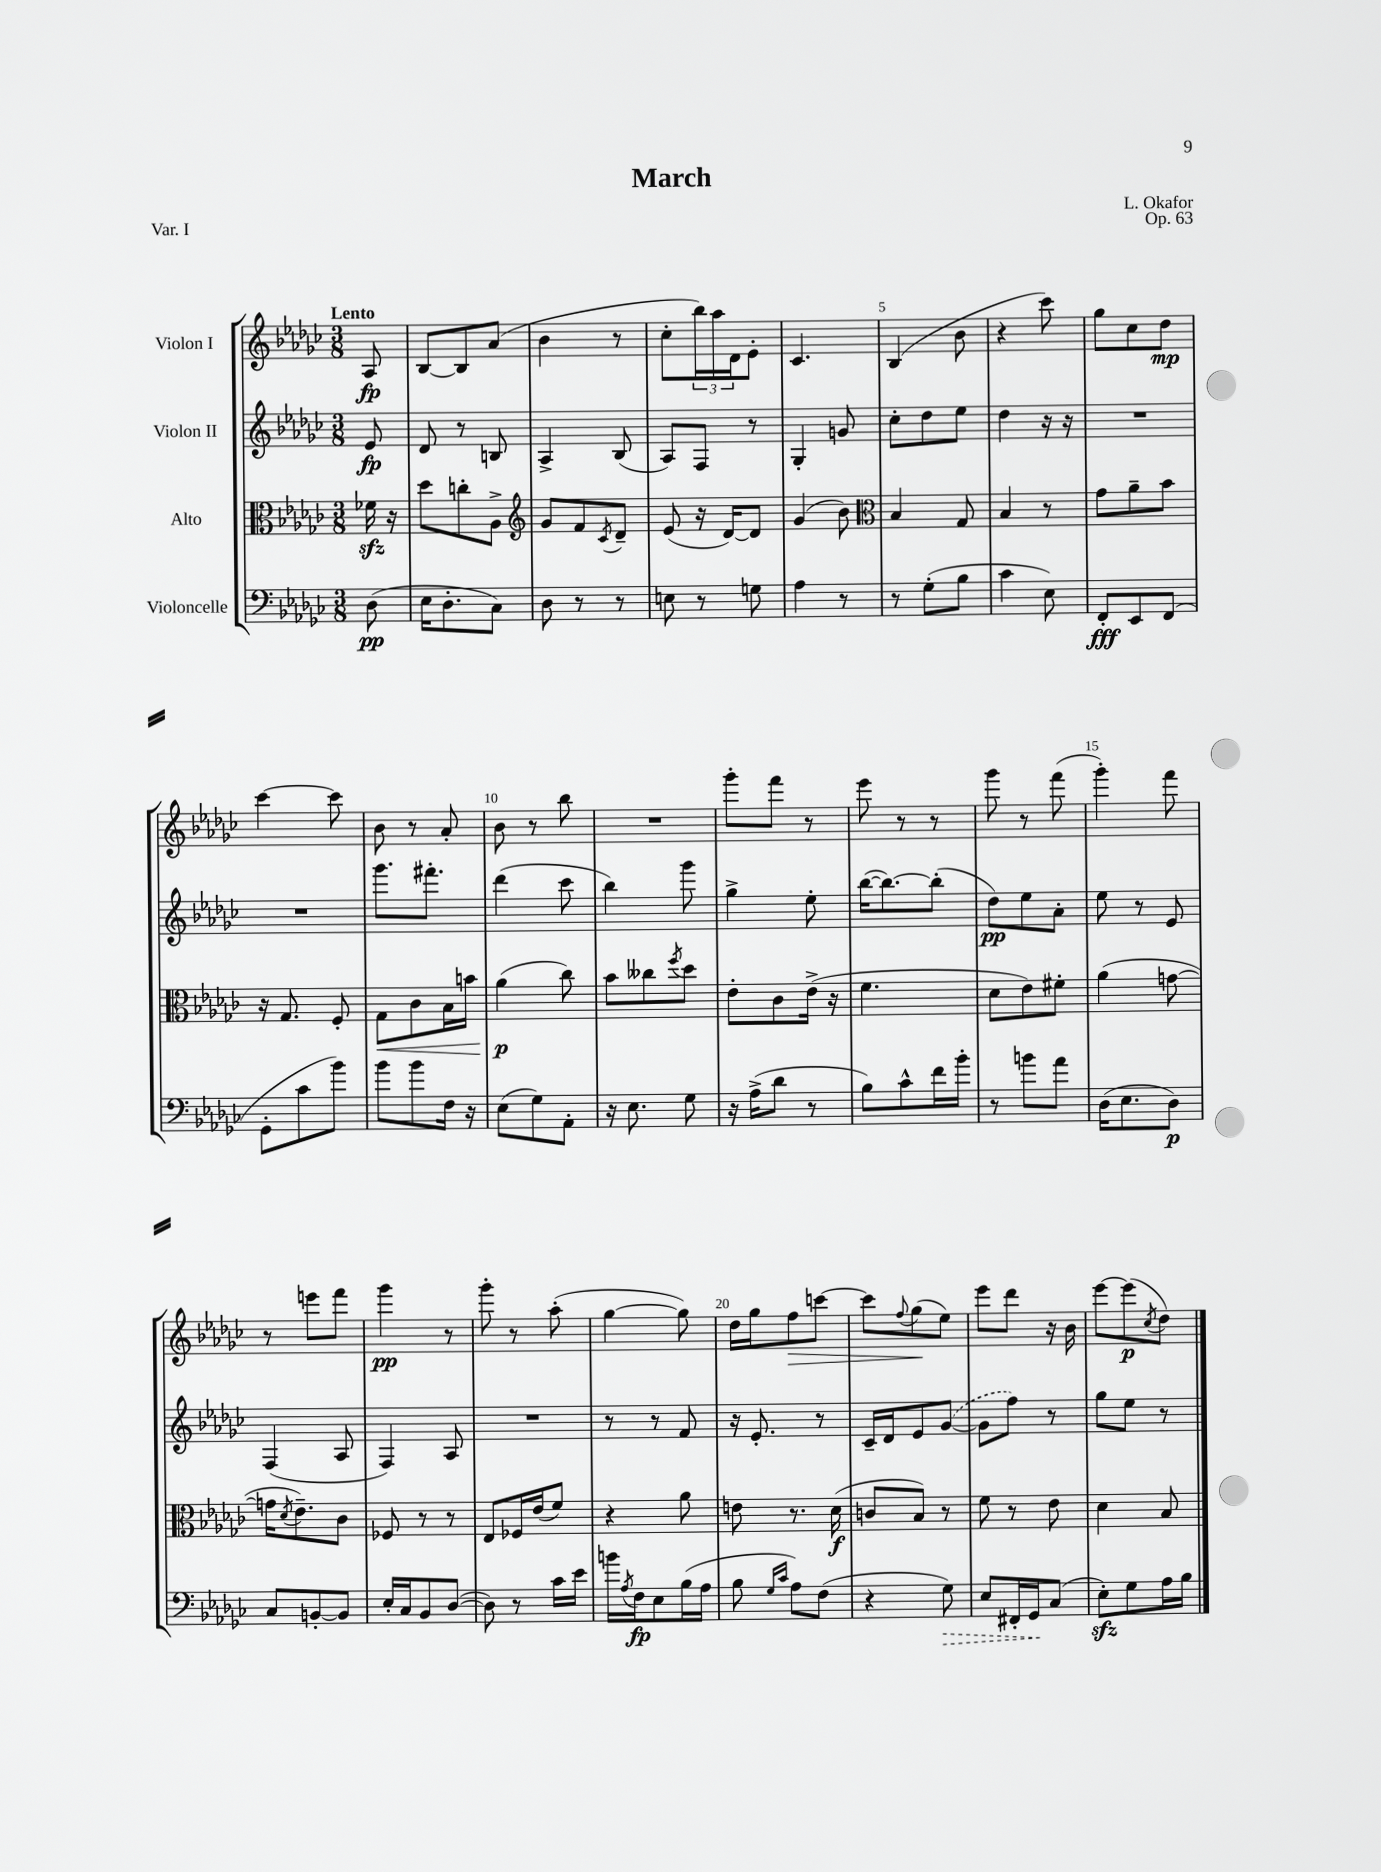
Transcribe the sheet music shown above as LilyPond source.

\header { title = "March" composer = "L. Okafor" opus = "Op. 63" piece = "Var. I" }
<<
\new StaffGroup <<
\new Staff = "s0" \with { instrumentName = "Violon I" } {
    \clef treble \key ges \major \numericTimeSignature \time 3/8 \partial 8 \tempo "Lento"
    aes8\fp |
    bes8~ bes8 aes'8( |
    bes'4 r8 |
    ces''8-. \tuplet 3/2 { bes''16) aes''16 des'16 } ees'8-. |
    ces'4. |
    bes4( bes'8 |
    r4 ces'''8) |
    ges''8 ces''8 des''8\mp |
    ces'''4~ ces'''8 |
    bes'8 r8 aes'8-. |
    bes'8 r8 bes''8 |
    R4. |
    ges'''8-. f'''8 r8 |
    ees'''8 r8 r8 |
    ges'''8 r8 f'''8( |
    ges'''4-.) f'''8 |
    r8 e'''8 f'''8 |
    ges'''4\pp r8 |
    ges'''8-. r8 aes''8-.( |
    ges''4~ ges''8) |
    des''16 ges''16 f''8\> c'''8~ |
    c'''8 \appoggiatura { f''8 } ges''8\!( ees''8) |
    ees'''8 des'''8 r16 bes'16 |
    ees'''8~ ees'''8\p( \acciaccatura { ces''8 } des''8) \bar "|." |
}
\new Staff = "s1" \with { instrumentName = "Violon II" } {
    \clef treble \key ges \major \numericTimeSignature \time 3/8 \partial 8
    ees'8\fp |
    des'8 r8 b8 |
    aes4-> bes8( |
    aes8) f8 r8 |
    ges4-. g'8 |
    ces''8-. des''8 ees''8 |
    des''4 r16 r16 |
    R4. |
    R4. |
    ges'''8. fis'''8.-. |
    des'''4( ces'''8 |
    bes''4) ges'''8 |
    ges''4-> ees''8-. |
    bes''16~( bes''8.~) bes''8-.( |
    des''8\pp) ees''8 aes'8-. |
    ees''8 r8 ees'8 |
    f4( aes8 |
    f4) aes8 |
    R4. |
    r8 r8 f'8 |
    r16 ees'8.-. r8 |
    ces'16-- des'16 ees'8 \once \slurDashed ges'8~( |
    ges'8 f''8) r8 |
    ges''8 ees''8 r8 \bar "|." |
}
\new Staff = "s2" \with { instrumentName = "Alto" } {
    \clef alto \key ges \major \numericTimeSignature \time 3/8 \partial 8
    fes'16\sfz r16 |
    des''8 c''8-. aes8-> |
    \clef treble ges'8 f'8 \acciaccatura { ces'8 } des'8-- |
    ees'8( r16 des'16~) des'8 |
    ges'4( bes'8) |
    \clef alto bes4 ges8 |
    bes4 r8 |
    ges'8 aes'8-- bes'8 |
    r16 ges8. f8-. |
    ges8\< ces'8 bes16 b'16 |
    aes'4\p\!( ces''8) |
    bes'8 ceses''8 \acciaccatura { f''8 } des''8 |
    ees'8-. ces'8 ees'16->( r16 |
    f'4. |
    des'8 ees'8) fis'8-. |
    aes'4( g'8~ |
    g'16 \acciaccatura { des'8 } ees'8.--) ces'8 |
    fes8 r8 r8 |
    ees8 fes16 ees'16( f'8) |
    r4 aes'8 |
    e'8 r8. des'16\f( |
    c'8 bes8) r8 |
    f'8 r8 ees'8 |
    des'4 bes8 \bar "|." |
}
\new Staff = "s3" \with { instrumentName = "Violoncelle" } {
    \clef bass \key ges \major \numericTimeSignature \time 3/8 \partial 8
    des8\pp( |
    ees16 des8.-. ces8) |
    des8 r8 r8 |
    e8 r8 g8 |
    aes4 r8 |
    r8 ges8-.( bes8 |
    ces'4 ees8) |
    f,8-.\fff ees,8 f,8( |
    ges,8-. ces'8 bes'8) |
    bes'8 bes'8 f16 r16 |
    ees8( ges8) aes,8-. |
    r16 ees8. ges8 |
    r16 aes16->( des'8 r8 |
    bes8) ces'8-^ f'16 bes'16-. |
    r8 b'8 aes'8 |
    des16( ees8. des8\p) |
    ces8 b,8~-. b,8 |
    ees16-. ces16 bes,8 des8~( |
    des8) r8 ces'16 ees'16 |
    b'16 \acciaccatura { aes8 } f16\fp ees8 bes16( aes16 |
    bes8 \grace { ges16 ces'16 } aes8) f8( |
    r4 \once \override Hairpin.style = #'dashed-line ges8\>) |
    ees8 fis,16-. ges,16\! ces8( |
    ees8-.\sfz) ges8 aes16 bes16 \bar "|." |
}
>>
>>
\layout { \context { \Score \override BarNumber.break-visibility = ##(#f #t #t) barNumberVisibility = #(every-nth-bar-number-visible 5) } }
